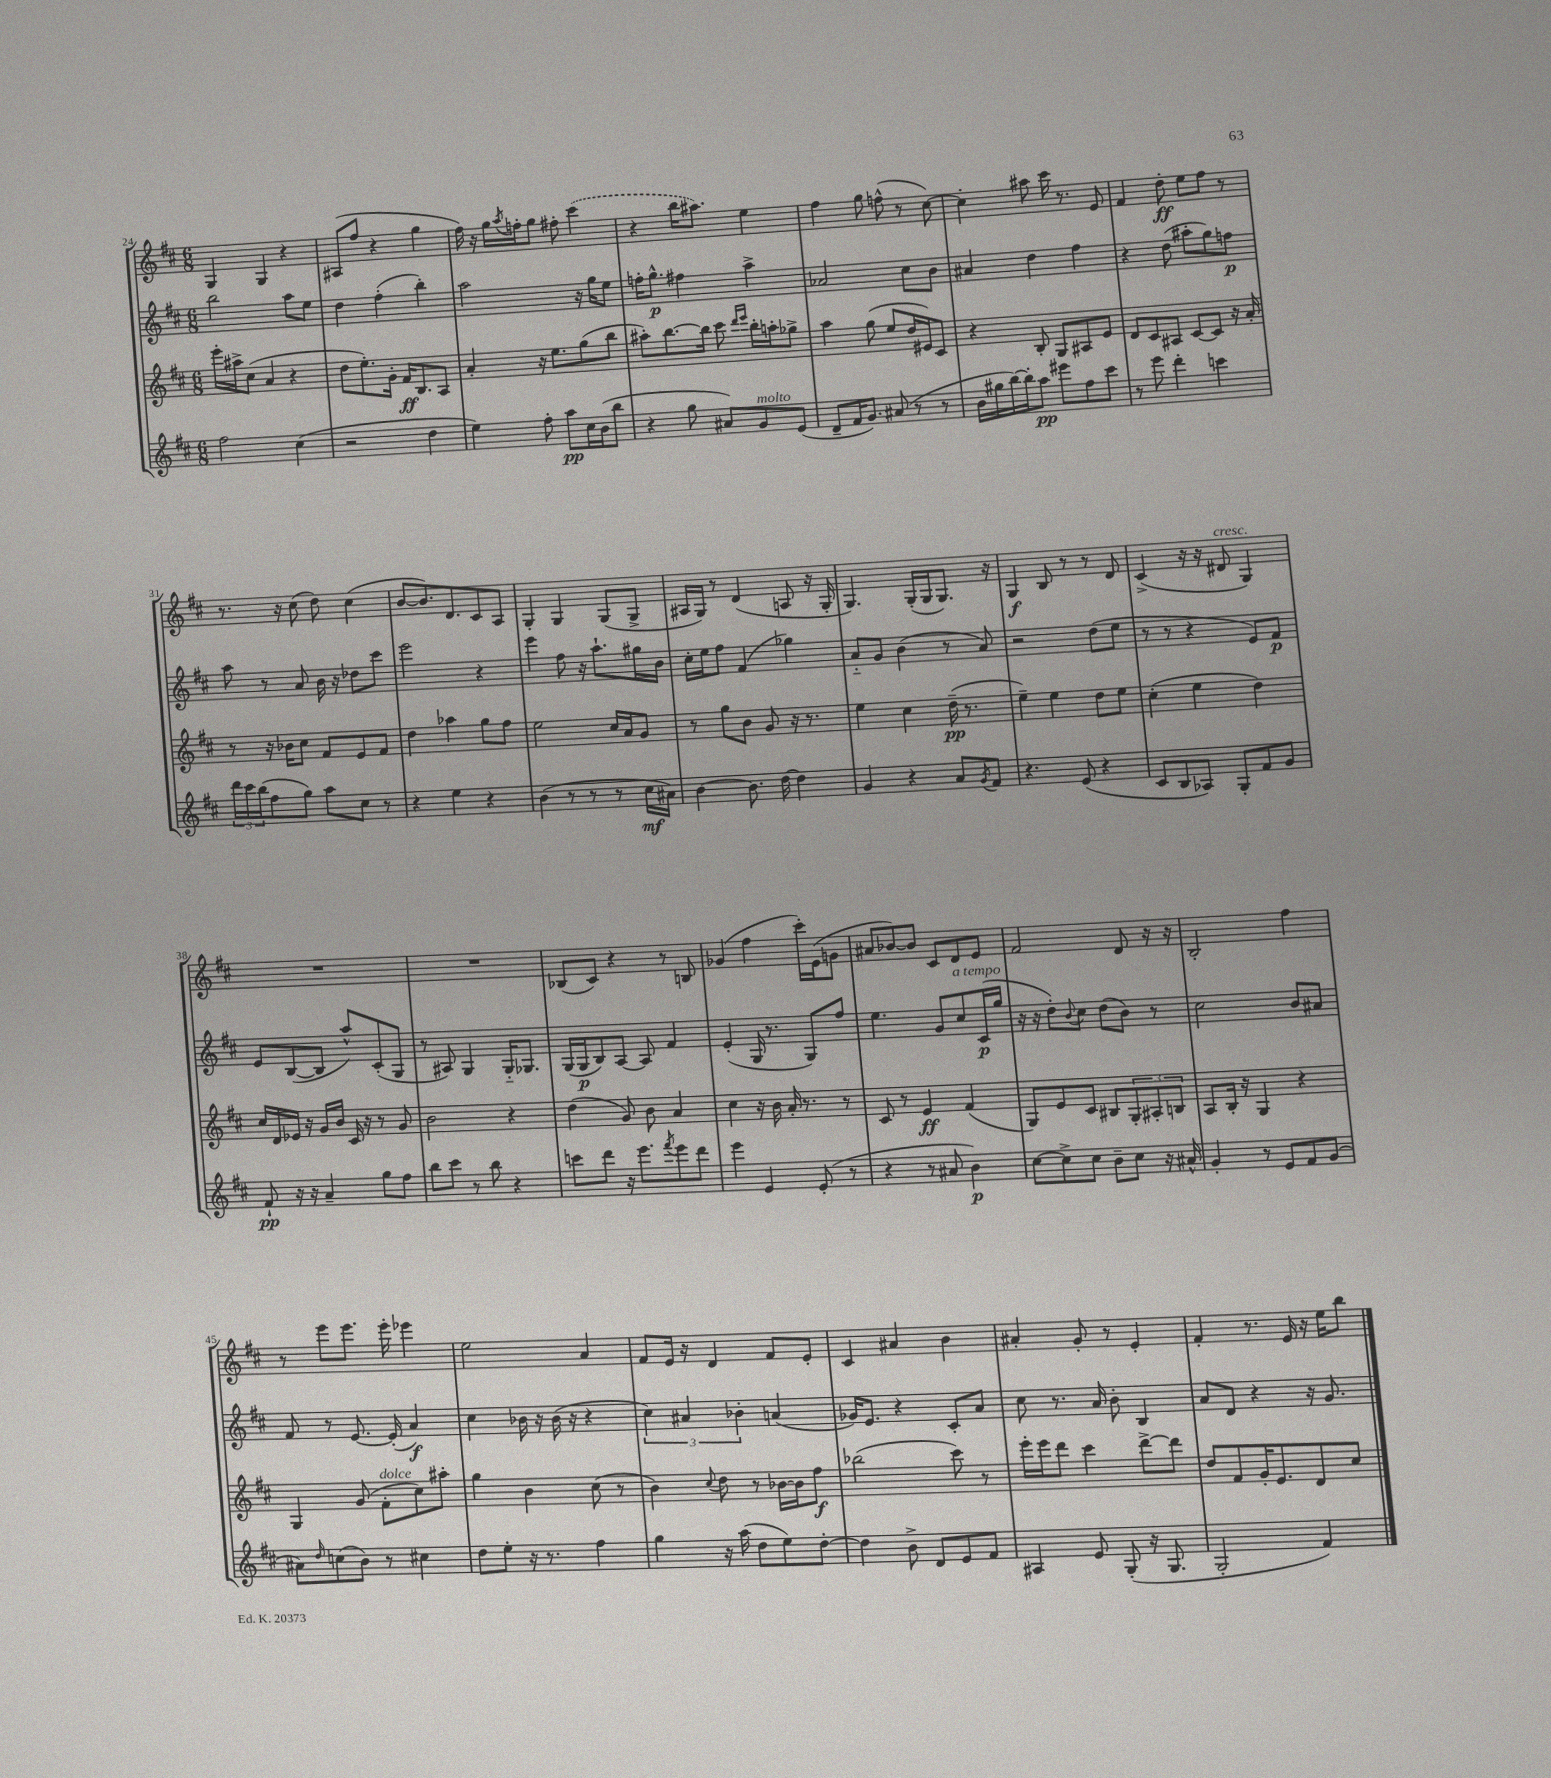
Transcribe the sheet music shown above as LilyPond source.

<<
\new StaffGroup <<
\new Staff = "s0" {
    \clef treble \key d \major \numericTimeSignature \time 6/8
    g4 g4 r4 |
    ais8( fis''8 r4 g''4 |
    fis''16) r16 g''16 \acciaccatura { a''8 } f''16-. g''8 fis''8-. \once \slurDashed cis'''4( |
    r4 b''16 ais''8.) e''4 |
    fis''4 g''8 f''8-^( r8 cis''8~) |
    cis''4-. ais''8 cis'''16 r8. e'8 |
    fis'4 d''8-.\ff e''8 fis''8 r8 |
    r8. r16 cis''8( d''8) cis''4( |
    b'8~ b'8.) d'8. cis'8 a8 |
    g4-. g4 g8( g8-> |
    ais16 g16) r8 d'4( a8 r16 g16-. |
    g4.) g16-.( g16 g8.) r16 |
    g4\f b8 r8 r8 d'8 |
    cis'4->( r16 r16 dis'8^\markup { \italic "cresc." } g4) |
    R2. |
    R2. |
    bes8( cis'8) r4 r8 b8 |
    ges'4( fis''4 cis'''16-.) e'16( g'8 |
    ais'8 bes'8~) bes'8 cis'8 d'8 e'8 |
    fis'2 d'8 r16 r16 |
    b2-. fis''4 |
    r8 e'''8 e'''8. e'''16-. ees'''4 |
    e''2 a'4 |
    fis'8 e'16 r16 d'4 fis'8 e'8-. |
    cis'4 ais'4 b'4 |
    ais'4-. g'8-. r8 e'4-. |
    fis'4-. r8. e'16 r16 e''16 b''8 \bar "|." |
}
\new Staff = "s1" {
    \clef treble \key d \major \numericTimeSignature \time 6/8
    b''2 a''8 e''8 |
    d''4 fis''4-.( b''4-.) |
    a''2 r16 g''16 e''8 |
    f''16-. g''8.-^\p fis''4 a''4-> |
    aes'2 cis''8 b'8 |
    ais'4 d''4 fis''4 |
    r4 d''8( ais''8-. g''8) f''8\p |
    a''8 r8 a'8 b'16 r16 des''8 cis'''8 |
    e'''2 r4 |
    e'''4 fis''8 r16 a''8.-! gis''16 b'16 |
    cis''16-. e''16 fis''8 fis'4( ges''4) |
    a'8-_ g'8 b'4( r8 a'8) |
    r2 d''8( e''8 |
    r8 r8 r4 e'8) fis'8\p |
    e'8 b8~( b8 a''8-^) cis'8-.( g8 |
    r8 ais8) g4 g16-_ ges8. |
    g16( g16\p b8) a8~ a8 fis'4 |
    e'4-.( g16 r8. g8) fis''8 |
    e''4. g'8 cis''8^\markup { \italic "a tempo" } cis'16\p( g''16 |
    r16 r16 d''8-.) \appoggiatura { b'8 } cis''8 d''8( b'8) r8 |
    cis''2 b'8 ais'8 |
    fis'8 r8 e'8.~ e'16-.( a'4\f) |
    cis''4 bes'16 r16 bes'16( r16 r4 |
    \tuplet 3/2 { cis''4) ais'4 bes'4-. } a'4( |
    ges'16) e'8. r4 cis'8-. a'8 |
    cis''8 r8. a'16 b'8-. b4 |
    a'8 d'8 r4 r16 g'8. \bar "|." |
}
\new Staff = "s2" {
    \clef treble \key d \major \numericTimeSignature \time 6/8
    e'''16-. ais''16-> cis''8( a'4 r4 |
    d''8 e''8.-.) g'16-. fis'16\ff b8. a8 |
    a'4-. r16 e''8. g''8( b''8 |
    ais''8-.) b''8.~ b''16 cis'''8 \grace { d'''16 e'''16 } b''16-. a''16-. ges''8-> |
    a''4 g''8( e''8 d''16 eis'16) cis'8 |
    r4 b8-. g8 ais8 e'8 |
    d'8 cis'8 ais8 cis'8~ cis'8 r16 a'16-. |
    r8 r16 bes'16 cis''8 fis'8 e'8 fis'8 |
    d''4 aes''4 g''8 fis''8 |
    e''2 cis''16 a'16 g'8 |
    r8 g''8 b'8 g'8 r16 r8. |
    e''4 cis''4 d''16--\pp( r8. |
    e''4--) e''4 d''8 e''8 |
    cis''4-.( e''4 d''4) |
    cis''16 d'16 ees'16 r16 g'16 b'16 cis'16 r16 r8 g'8 |
    b'2 r4 |
    d''4( g'8) b'8 a'4 |
    cis''4 r16 b'16 a'16-. r8. r8 |
    cis'8 r8 e'4\ff fis'4( |
    g8) e'8 cis'8 bis8 \tuplet 3/2 { g8-. ais8-. b8 } |
    a8 b16-. r16 g4 r4 |
    g4 g'8( fis'8-.^\markup { \italic "dolce" } cis''8) ais''8-. |
    g''4 b'4 cis''8( r8 |
    b'4) \appoggiatura { cis''8 } d''8 r8 bes'16~ bes'16 fis''8\f |
    bes''2( cis'''8) r8 |
    e'''16-. e'''16 d'''8 cis'''4 d'''8~-> d'''8 |
    d''8 fis'8 g'16-. e'8. d'8 cis''8 \bar "|." |
}
\new Staff = "s3" {
    \clef treble \key d \major \numericTimeSignature \time 6/8
    fis''2 cis''4( |
    r2 d''4 |
    e''4) fis''8-. a''8\pp cis''16 b'16( b''8 |
    r4 g''8 ais'8) g'8^\markup { \italic "molto" } e'8( |
    d'8-- fis'16 g'8.) ais'8( r8 r8 |
    b'16 gis''16 b''16~) b''16-. a''8\pp eis'''8 fis''8 cis'''8 |
    r8 e'''8 d'''4-. c'''4 |
    \tuplet 3/2 { d'''16 cis'''16 b''16( } fis''8 g''8) a''8 cis''8 r8 |
    r4 e''4 r4 |
    b'4( r8 r8 r8 cis''16\mf ais'16) |
    b'4~ b'8. d''16~ d''4 |
    g'4 r4 a'8 \acciaccatura { g'8 } fis'8 |
    r4. e'8( r4 |
    cis'8 b8 aes8) g8-. fis'8 g'8 |
    fis'8-!\pp r16 r16 a'4-- g''8 fis''8 |
    b''8 cis'''8 r8 b''8 r4 |
    c'''8 d'''8 r16 e'''8. \acciaccatura { fis'''8 } e'''8 d'''8 |
    e'''4 e'4 e'8-.( r8 |
    r4 r8 ais'8 b'4\p) |
    cis''8~ cis''8-> cis''8 b'8-- cis''8 r16 ais'16-^ |
    g'4-. r8 e'8 fis'8 g'8( |
    ais'8) \grace { d''16 } c''8( b'8) r8 cis''4 |
    d''8 e''8-. r16 r8. fis''4 |
    g''4 r16 a''16( d''8 e''8) d''8~-. |
    d''4 b'8-> d'8 e'8 fis'8 |
    ais4 e'8 g8-.( r16 g8. |
    g2-. fis'4) \bar "|." |
}
>>
>>
\layout { \context { \Score currentBarNumber = #24 } }
